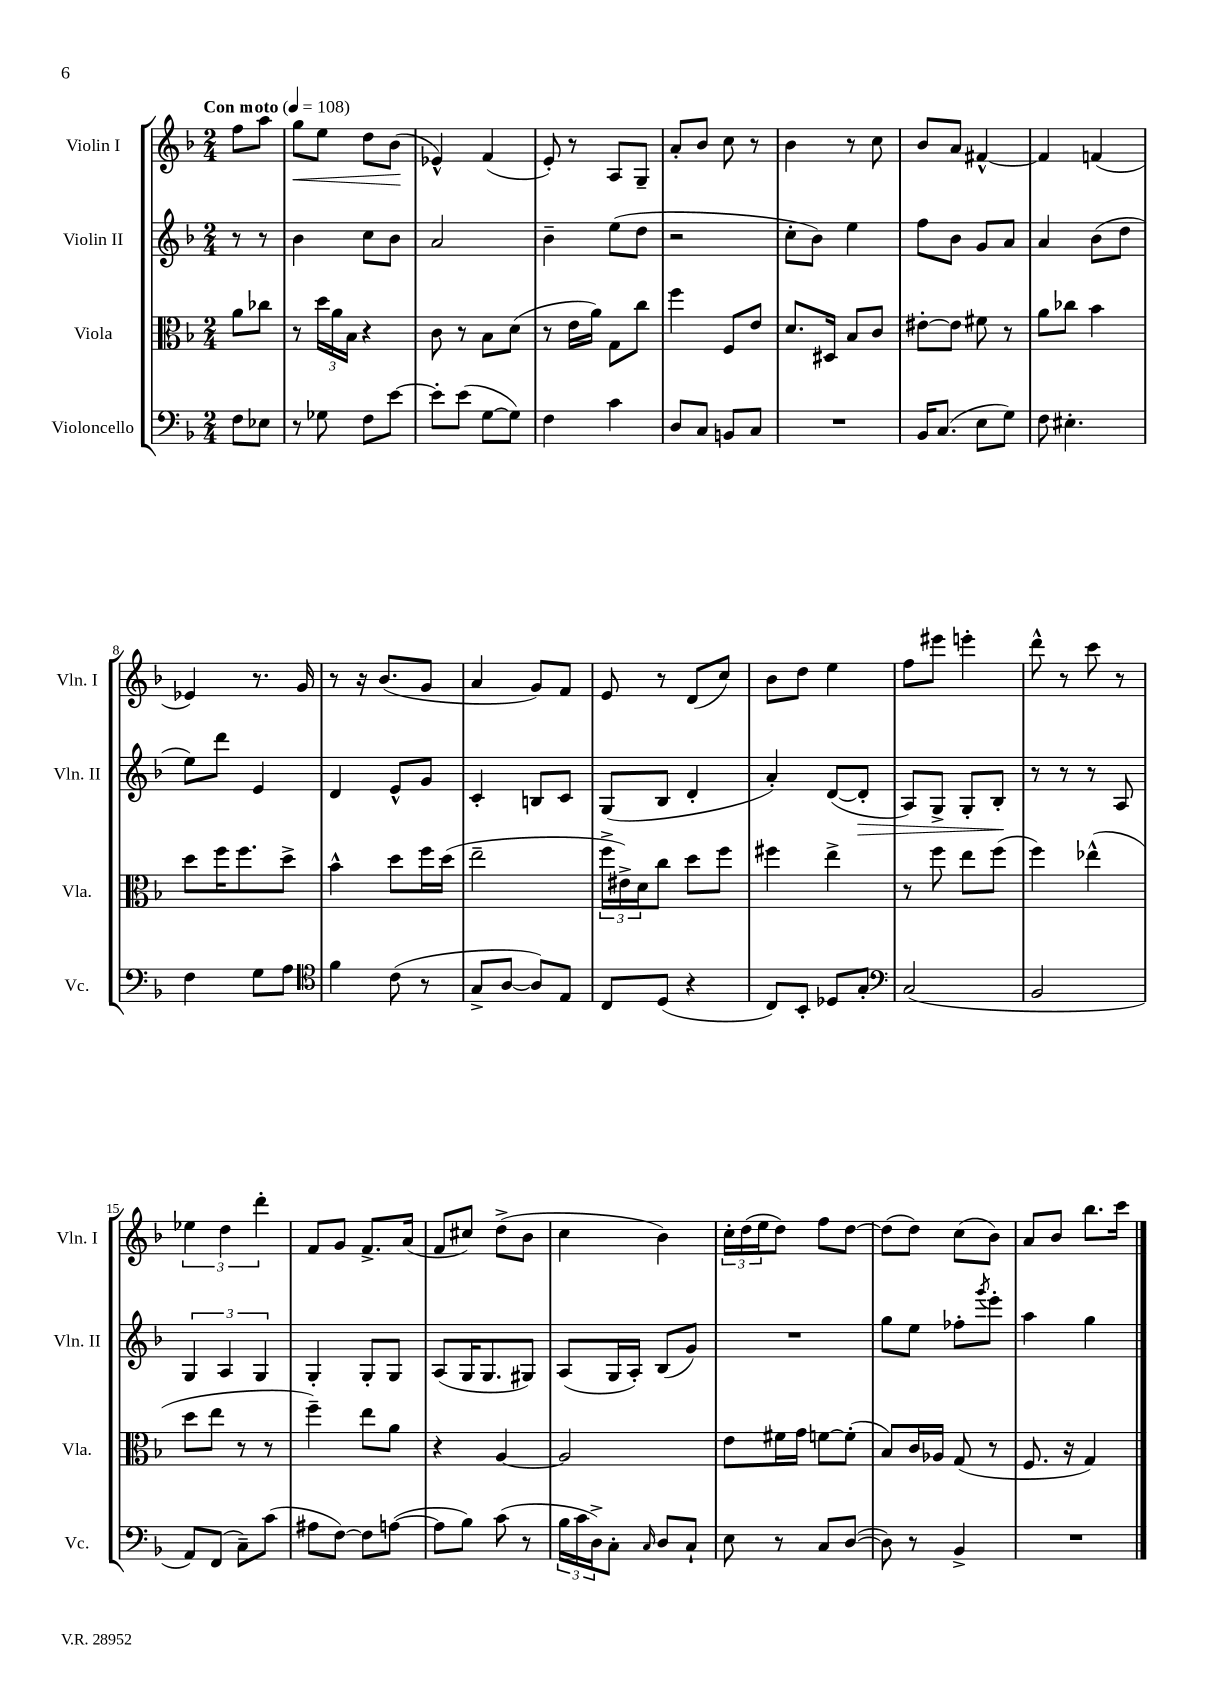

**kern	**kern	**kern	**kern
*staff4	*staff3	*staff2	*staff1
*clefF4	*clefC3	*clefG2	*clefG2
*k[b-]	*k[b-]	*k[b-]	*k[b-]
*M2/4	*M2/4	*M2/4	*M2/4
*MM108	*MM108	*MM108	*MM108
8F\L	8a\L	8r	8ff\L
8E-\J	8cc-\J	8r	8aa\J
=	=	=	=
8r	8r	4b-\	8gg\L
8G-\	24dd\LL	.	8ee\J
.	24a\	.	.
.	24B-\JJ	.	.
8F\L	4r	8cc\L	8dd\L
[8e\J	.	8b-\J	(8b-\J
=	=	=	=
8e'\]L	8c\	2a/	4e-^^/)
(8e\J	8r	.	.
[8G\L	8B-\L	.	(4f/
8G\]J)	(8d\J	.	.
=	=	=	=
4F\	8r	4b-~\	8e'/)
.	16e\LL	.	8r
.	16a\JJ)	.	.
4c\	8G\L	(8ee\L	8A/L
.	8cc\J	8dd\J	8G~/J
=	=	=	=
8D/L	4ff\	2r	8a'/L
8C/J	.	.	8b-/J
8BB/L	8F/L	.	8cc\
8C/J	8e/J	.	8r
=	=	=	=
2r	8.d/L	8cc'\L	4b-\
.	.	8b-\J)	.
.	16D#/Jk	.	.
.	8B-/L	4ee\	8r
.	8c/J	.	8cc\
=	=	=	=
16BB-/LK	[8e#'\L	8ff\L	8b-/L
(8.C/J	.	.	.
.	8e#\]J	8b-\J	8a/J
8E\L	8f#\	8g/L	[4f#^^/
8G\J)	8r	8a/J	.
=	=	=	=
8F\	8a\L	4a/	4f#/]
4.E#'\	8cc-\J	.	.
.	4b-\	(8b-\L	(4f/
.	.	8dd\J	.
=	=	=	=
4F\	8dd\L	8ee\L)	4e-/)
.	16ff\K	8ddd\J	.
.	8.ff\	.	.
8G\L	.	4e/	8.r
8A\J	8dd^\J	.	.
.	.	.	16g/
=	=	=	=
*clefC4	*	*	*
4f\	4b-^^\	4d/	8r
.	.	.	16r
.	.	.	(8.b-/L
(8c\	8dd\L	8e^^/L	.
8r	16ff\L	8g/J	8g/J
.	(16dd\JJ	.	.
=	=	=	=
8G^/L	2ee~\	4c'/	4a/
[8A/J	.	.	.
8A/]L)	.	8B/L	8g/L)
8E/J	.	8c/J	8f/J
=	=	=	=
8C/L	24ff^\LL	(8G/L	8e/
.	24e#^\)	.	.
.	24d\J	.	.
(8D/J	8cc\J	8B-/J	8r
4r	8dd\L	4d'/	(8d/L
.	8ff\J	.	8cc/J)
=	=	=	=
8C/L)	4ff#\	4a'/)	8b-\L
8BB-'/J	.	.	8dd\J
8D-/L	4ee^\	([8d/L	4ee\
8G'/J	.	8d'/]J	.
=	=	=	=
*clefF4	*	*	*
(2C/	8r	8A/L)	8ff\L
.	8ff\	8G^/J	8eee#\J
.	8ee\L	8G'/L	4eee'\
.	(8ff\J	8B-'/J	.
=	=	=	=
2BB-/	4ff\)	8r	8ddd^^\
.	.	8r	8r
.	(4ee-^^\	8r	8ccc\
.	.	8A/	8r
=	=	=	=
8AA/L)	8dd\L	6G/	6ee-\
(8FF/J	8ee\J	.	.
.	.	6A/	6dd\
8C~\L)	8r	.	.
.	.	6G/	6ddd'\
(8c\J	8r	.	.
=	=	=	=
8A#\L	4ff~\)	4G'/	8f/L
[8F\J)	.	.	8g/J
8F\]L	8ee\L	8G'/L	8.f^/L
([8A\J	8a\J	8G/J	.
.	.	.	(16a/Jk
=	=	=	=
8A\]L	4r	(8A/L	8f/L
8B-\J)	.	16G/K	8cc#/J)
.	.	8.G/	.
(8c\	[4A/	.	(8dd^\L
8r	.	8G#/J)	8b-\J
=	=	=	=
24B-\LL	2A/]	(8A/L	4cc\
24c\	.	.	.
24D^\J)	.	.	.
8C'\J	.	16G/L	.
.	.	16A'/JJ)	.
16qqC/	.	.	.
8D/L	.	(8B-/L	4b-\)
8C`/J	.	8g/J)	.
=	=	=	=
8E\	8e\L	2r	24cc'\LL
.	.	.	(24dd\
.	.	.	24ee\J
8r	16f#\L	.	8dd\J)
.	16g\JJ	.	.
8C/L	[8f\L	.	8ff\L
([8D/J	(8f'\]J	.	[8dd\J
=	=	=	=
8D\])	8B-/L)	8gg\L	(8dd\]L
8r	16c/L	8ee\J	8dd\J)
.	16A-/JJ	.	.
4BB-^/	(8G/	8ff-'\L	(8cc\L
.	.	8qggg/	.
.	8r	8eee'\J	8b-\J)
=	=	=	=
2r	8.F/	4aa\	8a/L
.	.	.	8b-/J
.	16r	.	.
.	4G/)	4gg\	8.bb-\L
.	.	.	16ccc\Jk
==	==	==	==
*-	*-	*-	*-
